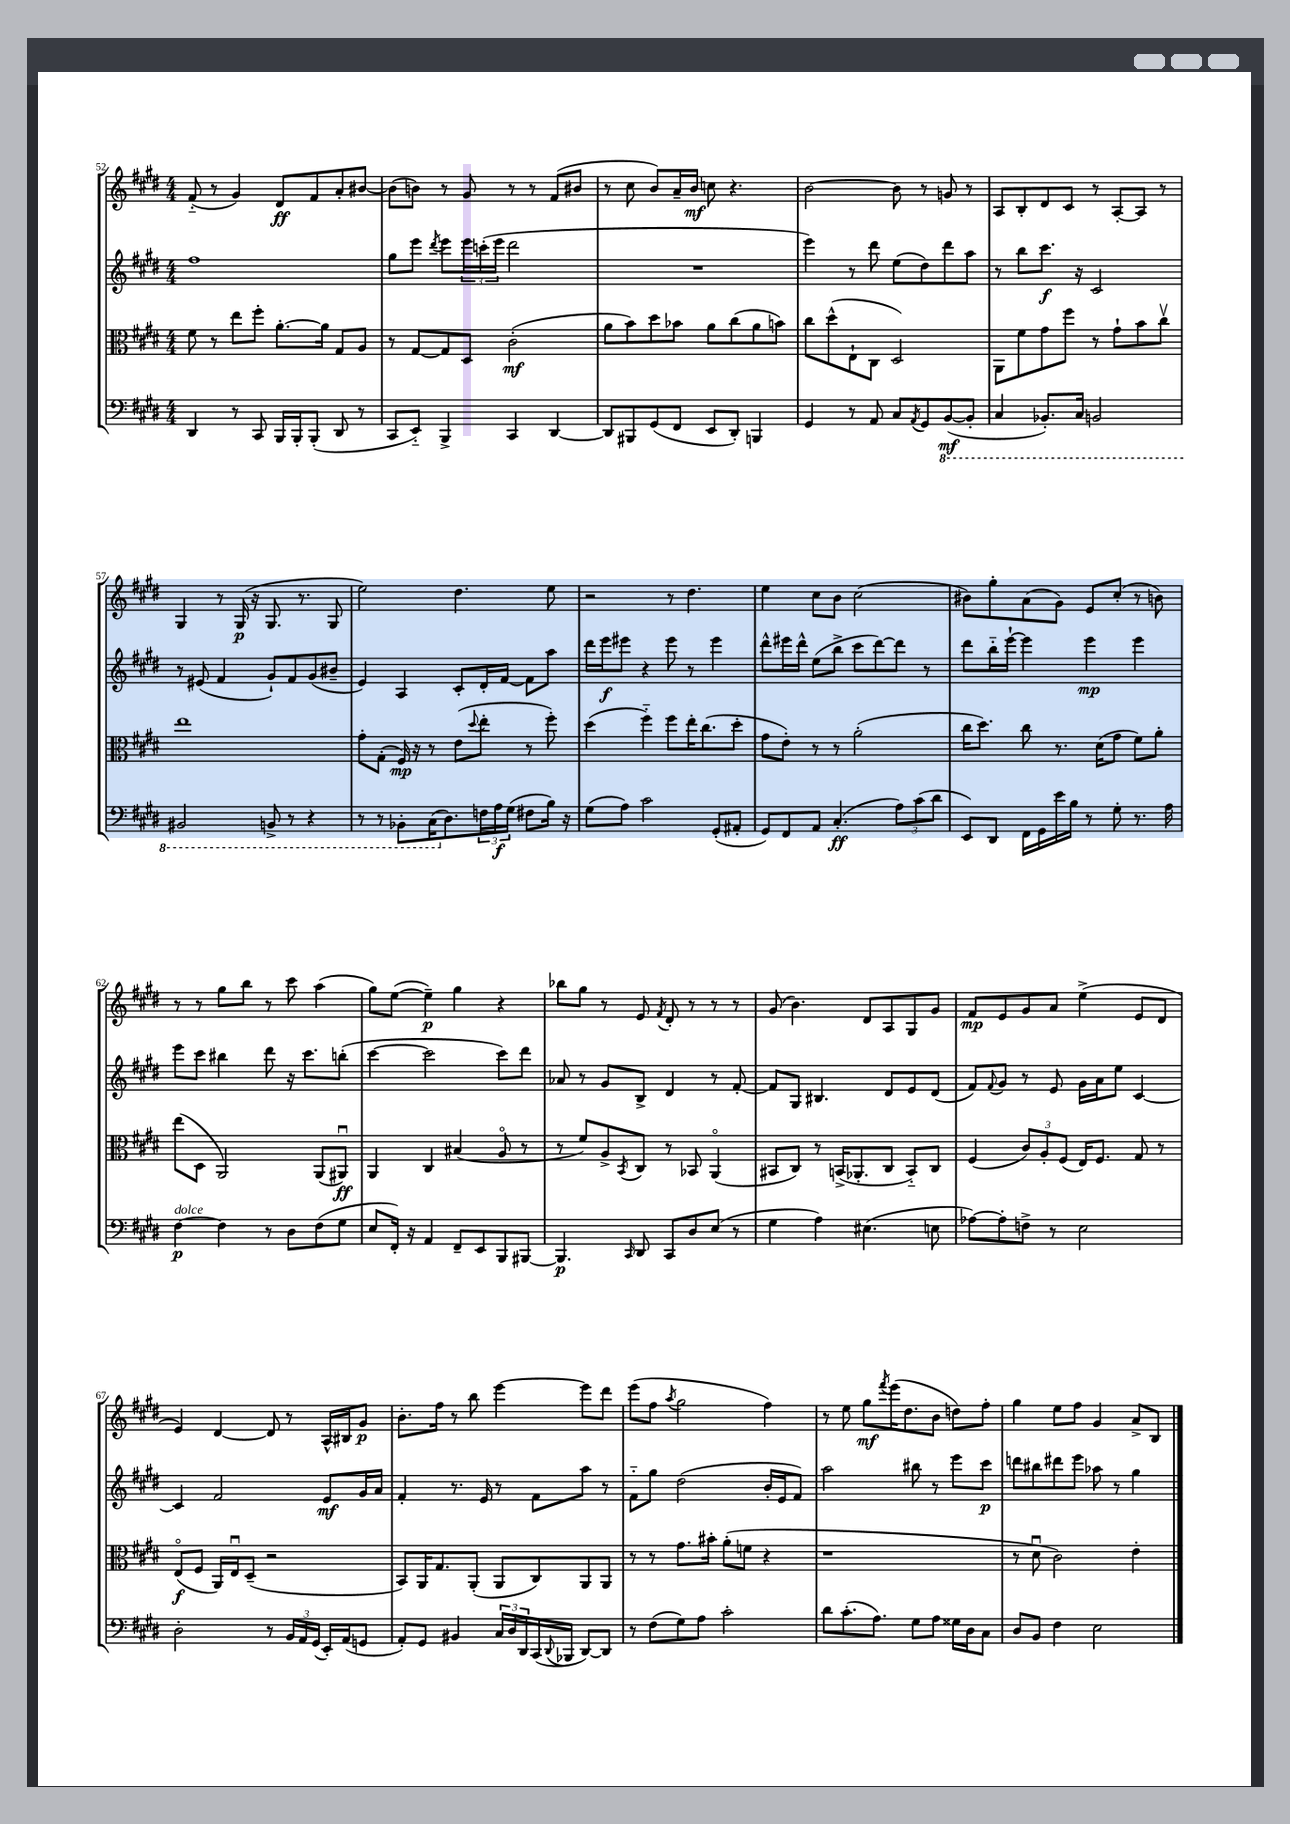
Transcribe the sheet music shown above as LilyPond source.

<<
\new StaffGroup <<
\new Staff = "s0" {
    \clef treble \key e \major \numericTimeSignature \time 4/4
    fis'8-_( r8 gis'4) dis'8\ff fis'8 a'8-. bis'8~ |
    bis'8( b'8) r8 gis'8 r8 r8 fis'8( bis'8 |
    r8 cis''8 b'8) a'16-- b'16\mf c''8 r4. |
    b'2~ b'8 r8 g'8 r8 |
    a8 b8-. dis'8 cis'8 r8 a8~-. a8 r8 |
    gis4 r8 gis16\p( r16 gis8. r8. gis8 |
    e''2) dis''4. e''8 |
    r2 r8 dis''4. |
    e''4 cis''8 b'8 cis''2( |
    bis'8) gis''8-. a'8( gis'8) e'8 cis''8-.( r8 b'8) |
    r8 r8 gis''8 b''8 r8 cis'''8 a''4( |
    gis''8) e''8~( e''4--\p) gis''4 r4 |
    bes''8 gis''8 r8 e'8 \acciaccatura { fis'8 } dis'8-. r8 r8 r8 |
    gis'8( b'4.) dis'8 a8 gis8 gis'8 |
    fis'8\mp e'8 gis'8 a'8 e''4->( e'8 dis'8 |
    e'4) dis'4~ dis'8 r8 a16-^ bis16 gis'8\p |
    b'8.-. fis''16 r8 b''8 e'''4~ e'''8 dis'''8 |
    e'''8( fis''8 \acciaccatura { a''8 } gis''2 fis''4) |
    r8 e''8 gis''8\mf \acciaccatura { fis'''8 } e'''16( dis''8. b'8 d''8) fis''8-. |
    gis''4 e''8 fis''8 gis'4 a'8-> b8 \bar "|." |
}
\new Staff = "s1" {
    \clef treble \key e \major \numericTimeSignature \time 4/4
    fis''1 |
    gis''8 e'''8 \acciaccatura { dis'''8 } e'''8 \tuplet 3/2 { e'''16 c'''16-.( e'''16 } dis'''2 |
    R1 |
    e'''4) r8 dis'''8 e''8( dis''8) dis'''8 a''8 |
    r8 b''8 cis'''8.\f r16 cis'2 |
    r8 eis'8( fis'4 gis'8-!) fis'8 gis'8( bis'8-- |
    e'4) a4 cis'8-. dis'16-. fis'16~ fis'8 a''8 |
    dis'''16 e'''16\f eis'''8 r4 eis'''8 r8 eis'''4 |
    dis'''8-^ eis'''16 dis'''16-^ e''8( b''8-> cis'''8 dis'''8~) dis'''8 r8 |
    dis'''8 b''16-_ e'''16~-! e'''4 e'''4\mp e'''4 |
    e'''8 cis'''8 bis''4 dis'''8 r16 cis'''8. b''8-.( |
    cis'''4~ cis'''2 cis'''8) dis'''8 |
    aes'8 r8 gis'8 b8-> dis'4 r8 fis'8~-. |
    fis'8 gis8 bis4. dis'8 e'8 dis'8( |
    fis'8) \appoggiatura { fis'8 } gis'8 r8 e'8 gis'16 a'16 e''8 cis'4~ |
    cis'4 fis'2 e'8\mf gis'16 a'16 |
    fis'4-. r8. e'16 r8 fis'8 a''8 r8 |
    fis'8-_ gis''8 dis''2( b'16-. e'16 fis'8) |
    a''2 bis''8 r8 e'''8 cis'''8\p |
    d'''8 bis''8 dis'''8 e'''8 aes''8 r8 gis''4 \bar "|." |
}
\new Staff = "s2" {
    \clef alto \key e \major \numericTimeSignature \time 4/4
    fis'8 r8 e''8 fis''8-. a'8.~-. a'16 gis8 a8 |
    r8 gis8~ gis8 dis8 cis'2-.\mf( |
    a'8 b'8) dis''8 bes'8 a'8 cis''8( a'8 b'8) |
    cis''8 dis''8-^( e8-! cis8 dis2) |
    a,8 fis'8 gis'8 fis''8 r8 gis'8-! b'8 cis''8\upbow |
    e''1 |
    gis'8-. gis8-.( fis16\mp) r16 r8 e'8( \appoggiatura { dis''8 } e''8-. r8 fis''8-.) |
    dis''4( fis''4-_) fis''8 e''16-. cis''8.( dis''8-. |
    gis'8 e'8-.) r8 r8 a'2-.( |
    cis''16 dis''8.) cis''8 r8. dis'16( gis'8 fis'8) a'8-. |
    e''8( dis8 a,2) a,8( ais,8\downbow\ff) |
    a,4 cis4 bis4( a8\flageolet r8 |
    r8 fis'8) a8-> \acciaccatura { b,8 } cis8 r8 bes,8 a,4\flageolet( |
    bis,8 cis8) r8 b,16->( aes,8.-. cis8 b,8-_) cis8 |
    fis4( \tuplet 3/2 { cis'8) a8-. fis8( } e16) fis8. gis8 r8 |
    e8\flageolet\f( fis8 a,16) e16\downbow dis8--( r2 |
    b,8) a,16 gis8. a,8-.( a,8 cis8) a,8 a,8 |
    r8 r8 gis'8. bis'16-. a'8-.( f'8 r4 |
    r1 |
    r8 dis'8\downbow cis'2) e'4-. \bar "|." |
}
\new Staff = "s3" {
    \clef bass \key e \major \numericTimeSignature \time 4/4
    dis,4 r8 cis,8 b,,16 b,,16-. b,,8-.( dis,8 r8 |
    cis,8 e,8-_) b,,4-> cis,4 dis,4~ |
    dis,8 bis,,8 gis,8( fis,8 e,8 dis,8-.) b,,4 |
    gis,4 r8 a,8 cis8 \acciaccatura { a,8 } gis,8 \ottava #-1 b,,8~\mf( b,,8-. |
    cis,4 bes,,8.-.) cis,16 b,,2 |
    bis,,2 b,,8-> r8 r4 |
    r8 r8 bes,,8-. cis,16( \ottava #0 dis8.) \tuplet 3/2 { f16 a16\f gis16( } fis8 b16) r16 |
    gis8( a8) cis'2 gis,8-.( ais,8-. |
    gis,8) fis,8 a,8 cis4.-.\ff( \tuplet 3/2 { a8) cis'8( dis'8 } |
    e,8) dis,8 fis,16 gis,16 e'16 b16 r8 gis8-. r8. a16 |
    fis4~\p^\markup { \italic "dolce" } fis4 r8 dis8 fis8( gis8 |
    e8 fis,16-.) r16 a,4 fis,8-- e,8 b,,8 bis,,8~ |
    bis,,4.\p \grace { cis,16 } dis,8 cis,8 dis8 e8( r8 |
    gis4 a4) eis4.( e8 |
    aes8~) aes8-. f8-> r8 e2 |
    dis2-. r8 \tuplet 3/2 { b,16 a,16 gis,16( } e,16-.) a,16( g,8 |
    a,8-.) gis,8 bis,4 \tuplet 3/2 { cis16 dis16 dis,16 } cis,16( \appoggiatura { dis,8 } bes,,16 dis,8~) dis,8 |
    r8 fis8( gis8) a8 cis'2-. |
    dis'8 cis'8.-.( a8.) gis8 a8 gisis16 dis16 cis8 |
    dis8 b,8 fis4 e2 \bar "|." |
}
>>
>>
\layout { \context { \Score currentBarNumber = #52 } }
